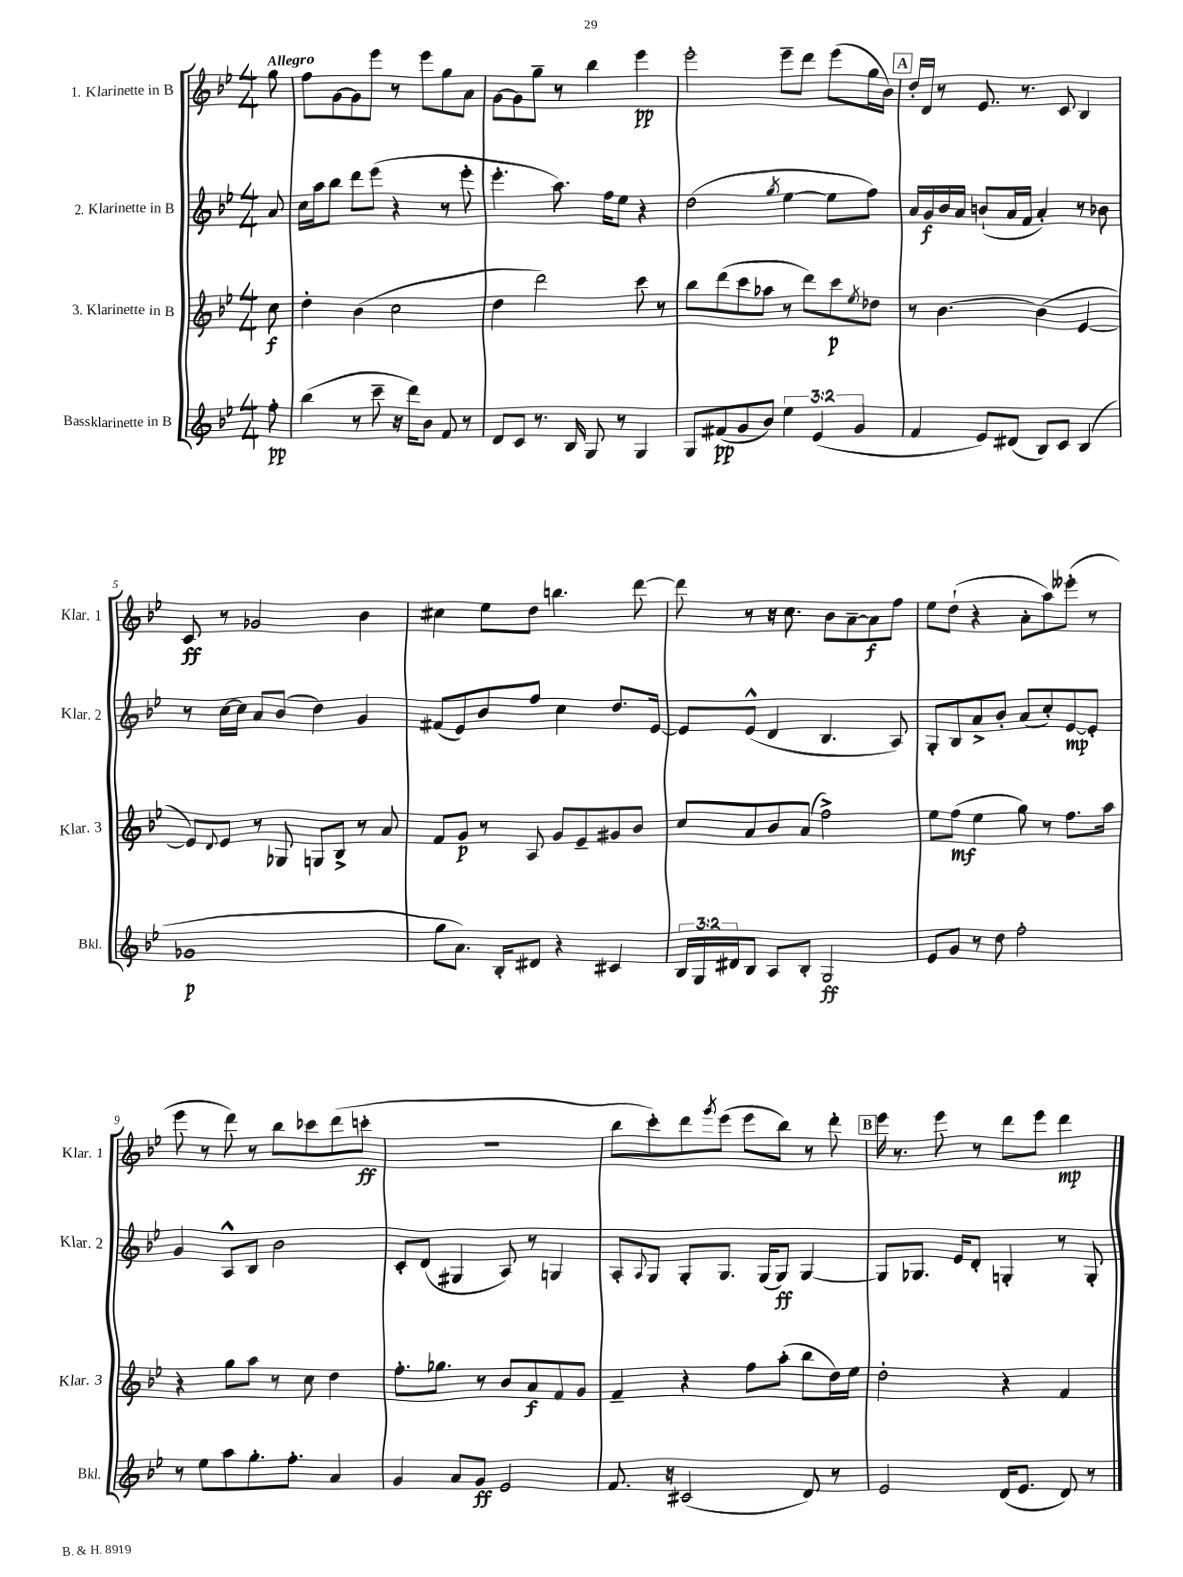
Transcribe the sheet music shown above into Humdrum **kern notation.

**kern	**kern	**kern	**kern
*staff4	*staff3	*staff2	*staff1
*clefG2	*clefG2	*clefG2	*clefG2
*k[b-e-]	*k[b-e-]	*k[b-e-]	*k[b-e-]
*M4/4	*M4/4	*M4/4	*M4/4
8ff'	8cc	8a	8gg
=	=	=	=
(4bb-	4dd'	16cc	8ff
.	.	16aa	.
.	.	8bb-	[8g
8r	(4b-	8ddd	8g]
8ccc~	.	(8eee-	8eee-
16r	2cc	4r	8r
16ddd)	.	.	.
8b-	.	.	8eee-
8f	.	8r	8gg
8r	.	8eee-'	8a
=	=	=	=
8d	4dd	4.eee-'	[8g
8c	.	.	8g]
8.r	2ddd)	.	8gg~
.	.	8.aa)	8r
16B-	.	.	.
8G	.	.	4bb-
.	.	16ff	.
8r	.	8ee-	.
4G	8ccc	4r	4eee-
.	8r	.	.
=	=	=	=
8G	8bb-	(2dd	2eee-'
(8f#	(8ddd	.	.
8g	8ccc	.	.
8b-)	8aa-	.	.
.	.	8qgg	.
6ee-	8r	[4ee-	8eee-~
.	8ddd)	.	8ddd
(6e-	.	.	.
.	8ccc	8ee-]	(8eee-
6g	.	.	.
.	8qee-	.	.
.	8dd-	8ff)	16gg
.	.	.	16b-)
=	=	=	=
4f	8r	16a	16dd'
.	.	16g	16d
.	[4.b-	16b-	8r
.	.	16a	.
8e-)	.	(8b`	8.e-
(8d#	.	16a	.
.	.	16f	8.r
8B-)	(4b-]	4a')	.
8c	.	.	8c
(4B-	[4e-	8r	4B-
.	.	8b-	.
=	=	=	=
1g-	8e-])	8r	8c
.	8qqd	.	.
.	8e-	[16cc	8r
.	.	16cc]	.
.	8r	8a	2g-
.	8G-	(8b-	.
.	8G	4dd)	.
.	8B-^	.	.
.	8r	4g	4b-
.	8a	.	.
=	=	=	=
8gg	8f	(8f#	4cc#
8.a)	8g	8e-)	.
.	8r	8b-	8ee-
16B-'	.	.	.
8d#	8A	8ff	8dd
4r	8g	4cc	4.bb
.	8e-~	.	.
4c#	8g#	8.dd	.
.	8b-	.	[8ddd
.	.	[16e-	.
=	=	=	=
24B-	8cc	8e-]	8ddd]
24G	.	.	.
24d#	.	.	.
8B-	8a	(8e-^^	8r
8A	8b-	4d	16r
.	.	.	8.cc
8B-'	(8a	.	.
2G	2ff^)	4.B-	8b-
.	.	.	[8a~
.	.	.	8a]
.	.	8A)	8ff
=	=	=	=
8e-	8ee-	8G'	8ee-
8g	(8ff	8B-	(8dd`
8r	4ee-	8a^	4r
8dd	.	8b-'	.
2ff'	8gg)	(8a	8a'
.	8r	8cc')	8aa)
.	8.ff	[8e-	(8eee--'
.	.	8e-']	8r
.	16aa	.	.
=	=	=	=
8r	4r	4g	8eee-
8ee-	.	.	8r
8aa	8gg	8A^^	8ddd)
8.gg'	8aa	8B-	8r
.	8r	2b-	8bb-
8.ff'	.	.	.
.	8cc	.	8ccc-
4a	4dd	.	(8ddd
.	.	.	8ccc'
=	=	=	=
4g	8.ff'	8c'	1r
.	.	(8d	.
.	8.gg-	.	.
8a	.	4G#	.
8g	8r	.	.
2e-	8b-	8A)	.
.	8a	8r	.
.	8f	4G	.
.	8g	.	.
=	=	=	=
8.f	4f~	8A'	8bb-
.	.	8qqA	.
.	.	8G	8ccc')
16r	.	.	.
(2c#	4r	8G'	8ddd
.	.	.	8qggg
.	.	8.G	(8eee-
.	8ff	.	8eee-
.	.	(16G	.
.	(8aa'	8G)	8bb-)
8d)	8bb-	[4G	8r
8r	16dd)	.	8ddd'
.	16ee-	.	.
=	=	=	=
2e-	2dd'	8G]	16eee-
.	.	.	8.r
.	.	8.G-	.
.	.	.	8eee-
.	.	16e-	.
.	.	8d'	8r
(16d	4r	4G'	8ddd
8.e-	.	.	.
.	.	.	8eee-
8d)	4f	8r	4ddd
8r	.	8G'	.
==	==	==	==
*-	*-	*-	*-
